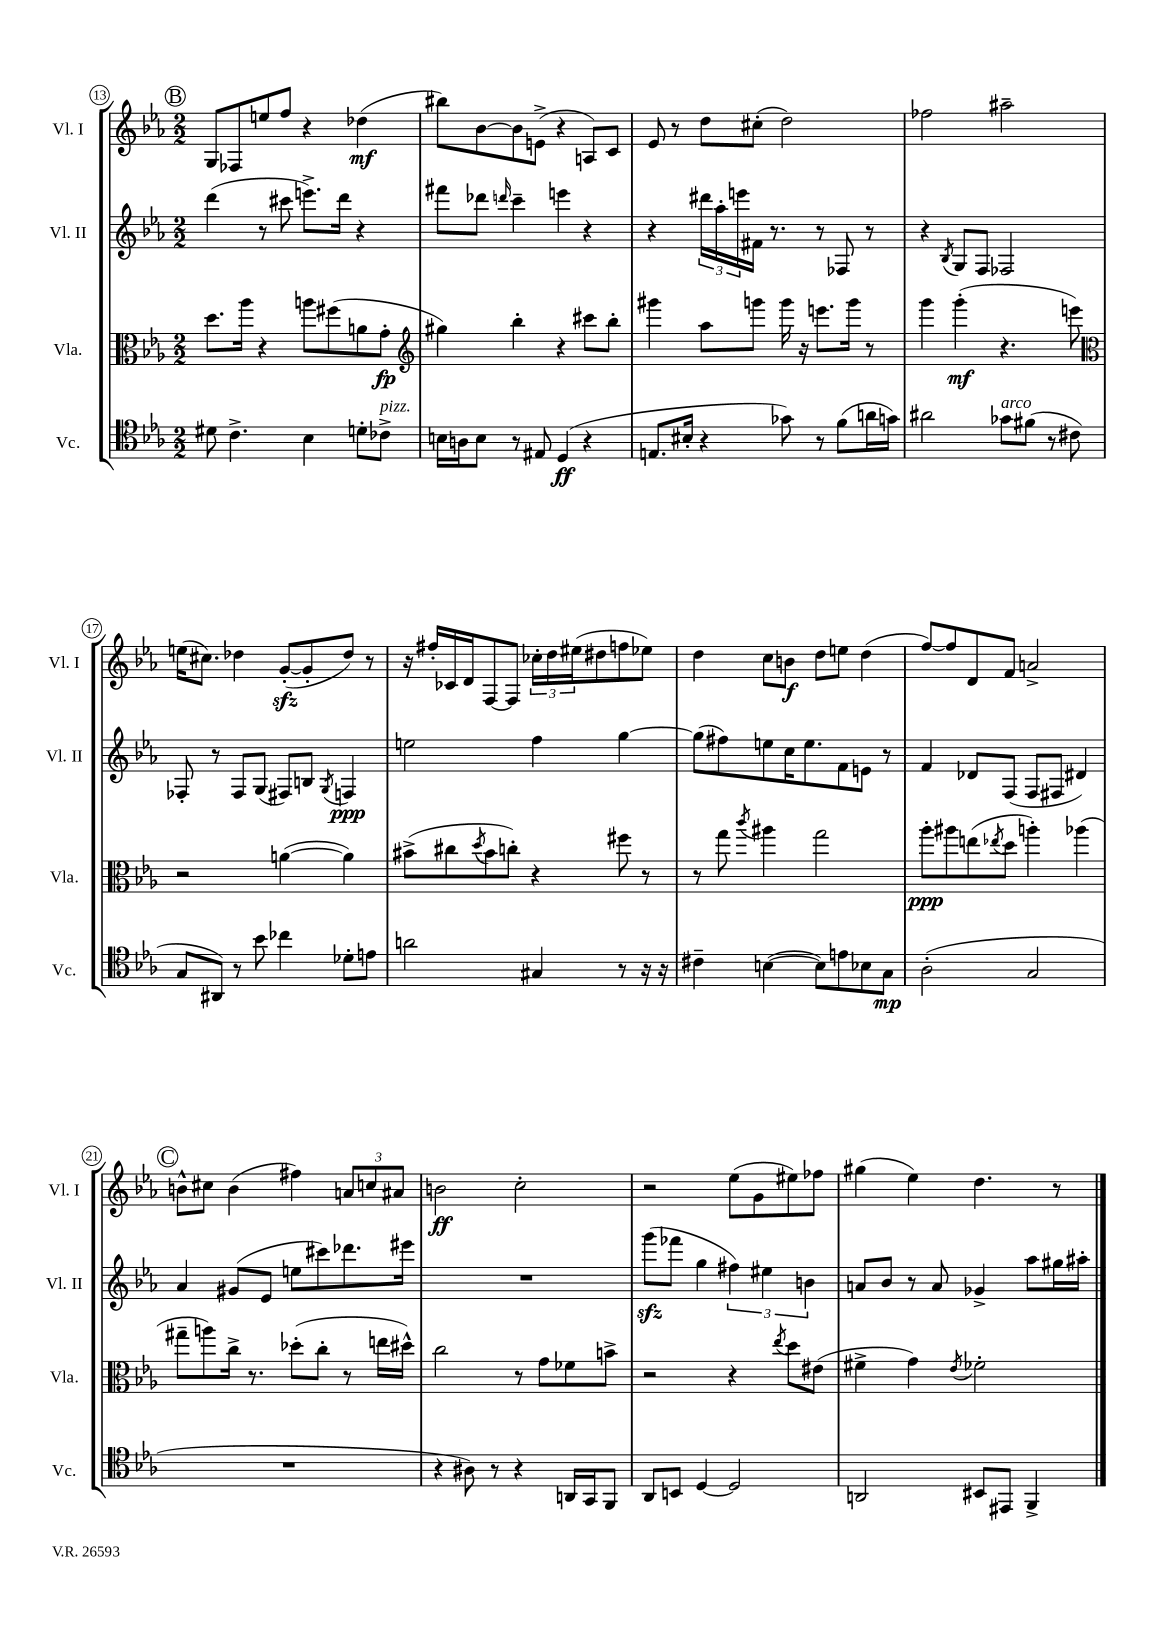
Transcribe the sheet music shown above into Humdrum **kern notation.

**kern	**kern	**kern	**kern
*staff4	*staff3	*staff2	*staff1
*clefC4	*clefC3	*clefG2	*clefG2
*k[b-e-a-]	*k[b-e-a-]	*k[b-e-a-]	*k[b-e-a-]
*M2/2	*M2/2	*M2/2	*M2/2
8d#	8.dd	(4ddd	8G
4.c^	.	.	8F-
.	16aa-	.	.
.	4r	8r	8ee
.	.	8ccc#	8ff
4B-	8aa	8.eee^)	4r
.	(8ff#	.	.
.	.	16ddd	.
8d'	8a	4r	(4dd-
8c-^	8g'	.	.
=	=	=	=
*	*clefG2	*	*
16B	4gg#)	8fff#	8bb#)
16A	.	.	.
8B	.	8ddd-	[8b-
.	.	16qqddd	.
8r	4bb-'	4ccc~	8b-]
8E#	.	.	(8e^
(4D	4r	4eee	4r
4r	8ccc#	4r	8A)
.	8bb-'	.	8c
=	=	=	=
8.E	4ggg#	4r	8e-
.	.	.	8r
16B#'	.	.	.
4r	8aa-	24ddd#	8dd
.	.	24aa-'	.
.	.	24eee	.
.	8ggg	16f#	(8cc#'
.	.	8.r	.
8g-)	16ggg	.	2dd)
.	16r	.	.
8r	8.eee	8r	.
(8f	.	8F-	.
.	16ggg	.	.
16a	8r	8r	.
16g)	.	.	.
=	=	=	=
2a#	4ggg	4r	2ff-
.	.	8qB-	.
.	(4ggg'	8G	.
.	.	8F	.
8g-	4.r	2F-	2aa#~
(8f#	.	.	.
8r	.	.	.
8c#	8eee)	.	.
=	=	=	=
*	*clefC3	*	*
8G	2r	8F-'	(16ee
.	.	.	8.cc#)
8AA#)	.	8r	.
8r	.	8F-	4dd-
8b-	.	(8G	.
4cc-	([4a	8F#)	([8g'
.	.	8B	8g']
.	.	8qG	.
8d-'	4a])	4F	8dd-)
8e	.	.	8r
=	=	=	=
2a	(8b#^	2ee	16r
.	.	.	16ff#'
.	8cc#	.	16c-
.	.	.	16d
.	8qdd	.	.
.	8b#	.	[8F
.	8cc')	.	8F]
4G#	4r	4ff	24cc-'
.	.	.	24dd
.	.	.	(24ee#
.	.	.	8dd#
8r	8ff#	[4gg	8ff
16r	8r	.	8ee-)
16r	.	.	.
=	=	=	=
4c#~	8r	(8gg]	4dd
.	8gg	8ff#)	.
.	8qccc	.	.
([4B	4aa#	8ee	8cc
.	.	16cc	8b
.	.	8.ee	.
8B])	2gg	.	8dd
8e	.	8f	8ee
8B-	.	8e	(4dd
8G	.	8r	.
=	=	=	=
(2A-'	8aa-'	4f	[8ff)
.	8aa#	.	8ff]
.	(8ee	8d-	8d
.	8qee-	.	.
.	8dd	(8F	8f
2G	4aa')	8F	2a^
.	.	8F#	.
.	(4aa-	4d#)	.
=	=	=	=
1r	8gg#~	4a-	8b^^
.	8aa)	.	8cc#
.	16cc^	(8g#	(4b
.	8.r	.	.
.	.	8e-	.
.	(8dd-'	8ee	4ff#)
.	8cc'	8ccc#)	.
.	8r	8.ddd-	12a
.	.	.	12cc
.	16ee	.	.
.	.	.	12a#
.	16dd#^^)	16eee#	.
=	=	=	=
4r	2cc	1r	2b
8A#)	.	.	.
8r	.	.	.
4r	8r	.	2cc'
.	8g	.	.
16AA	8f-	.	.
16GG	.	.	.
8FF	8b^	.	.
=	=	=	=
8AA-	2r	(8ggg	2r
8BB	.	8fff-	.
[4D	.	4gg	.
2D]	4r	6ff#)	(8ee-
.	.	.	8g
.	.	6ee#	.
.	8qee-	.	.
.	8dd	.	8ee#)
.	.	6b	.
.	(8e#	.	8ff-
=	=	=	=
2AA	4f#^	8a	(4gg#
.	.	8b-	.
.	4g)	8r	4ee-)
.	.	8a	.
.	8qe-	.	.
8BB#	2f-'	4g-^	4.dd
8EE#	.	.	.
4FF^	.	8aa-	.
.	.	16gg#	8r
.	.	16aa#'	.
==	==	==	==
*-	*-	*-	*-
